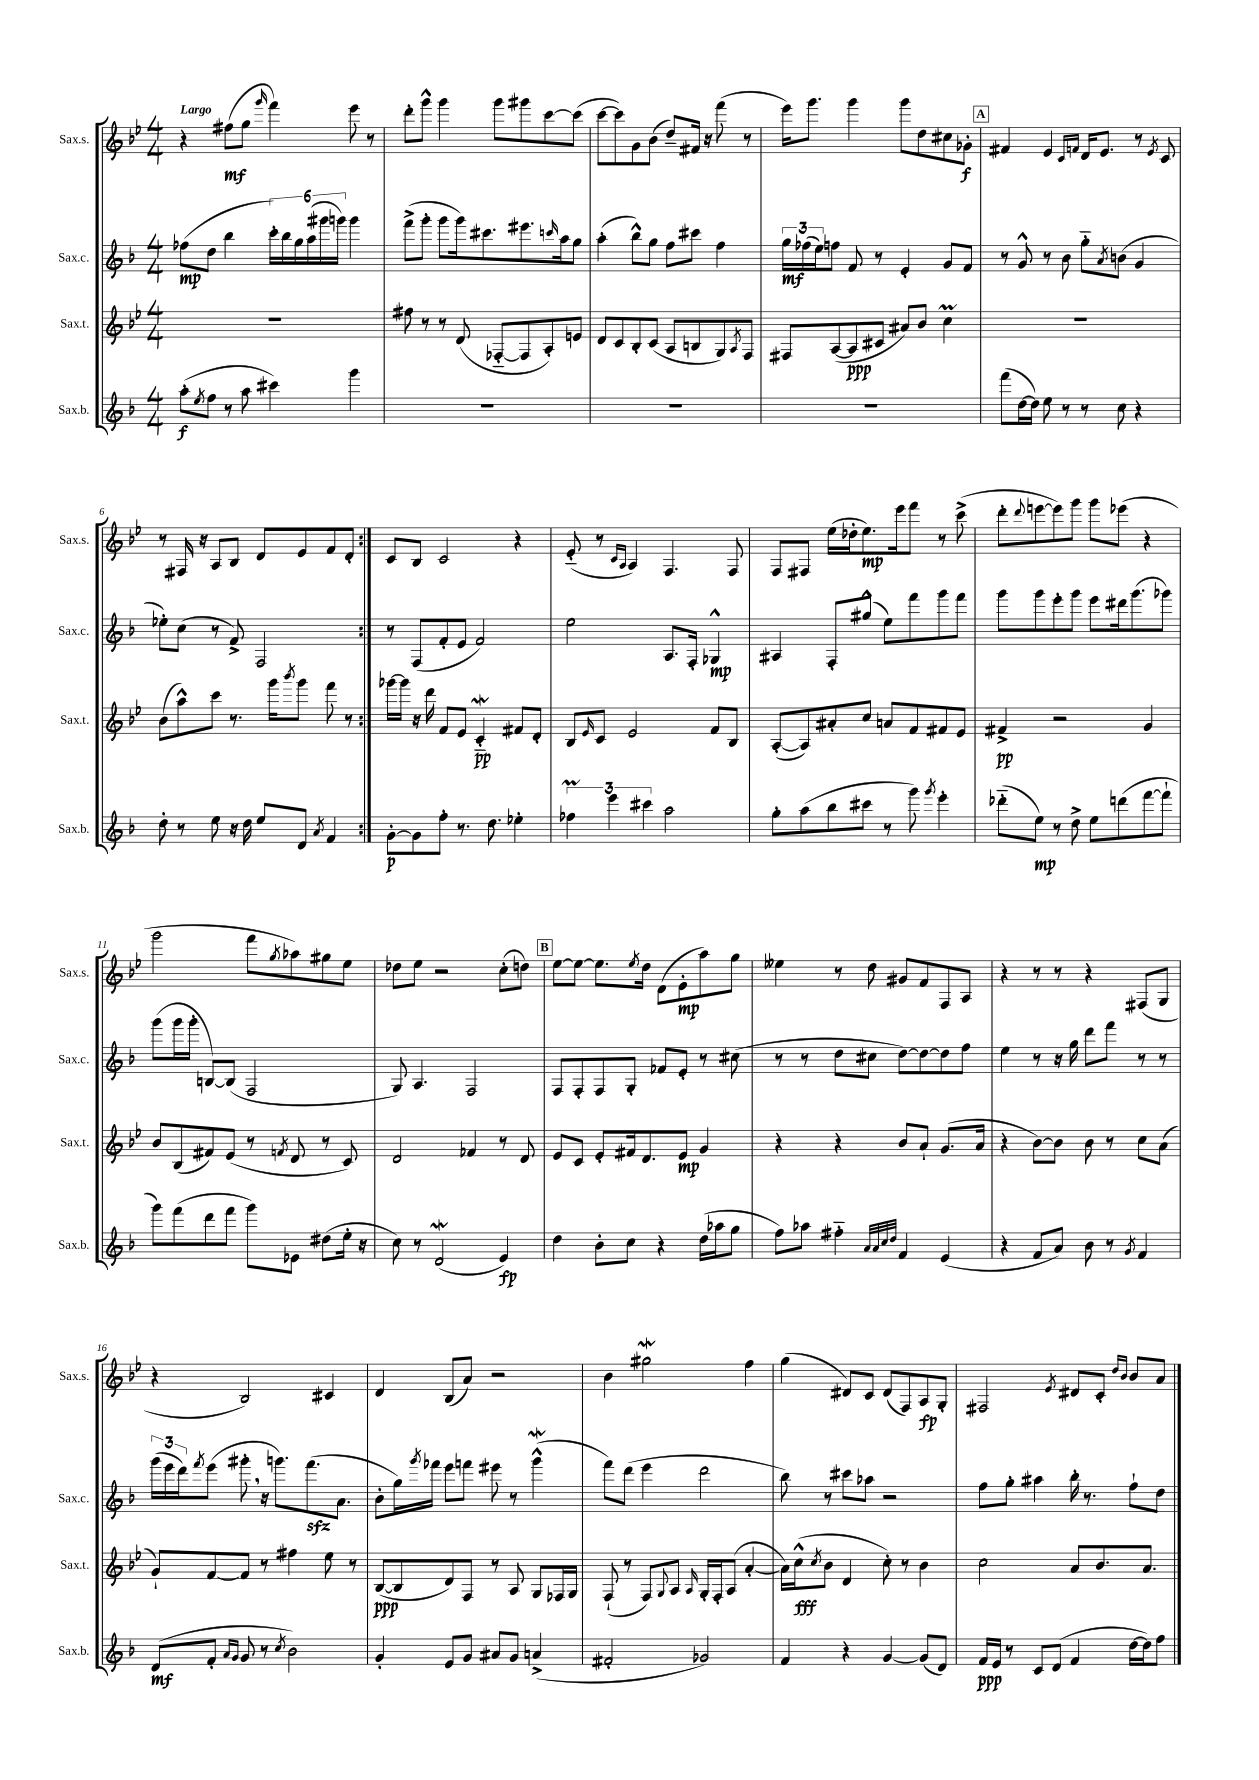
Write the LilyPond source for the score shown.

<<
\new StaffGroup <<
\new Staff = "s0" \with { instrumentName = "Sax.s." shortInstrumentName = "Sax.s." } {
    \clef treble \key bes \major \numericTimeSignature \time 4/4 \tempo "Largo"
    \repeat volta 2 { r4 fis''8\mf( g''8 \grace { g'''16 } f'''4) ees'''8 r8 |
    d'''8-. g'''8-^ g'''4 g'''8 gis'''8 c'''8~ c'''8( |
    c'''8~ c'''8) g'8 bes'8( d''8--) fis'16 r16 f'''8( r8 |
    ees'''16) g'''8. g'''4 g'''8 d''8 cis''8 ges'8-.\f |
    \mark \markup { \box "A" } fis'4 ees'4 \grace { c'16 f'16 } d'16 ees'8. r8 \acciaccatura { ees'8 } c'8 |
    r8 fis16 r16 a8 bes8 d'8 ees'8 f'8 d'8-. | }
    c'8 bes8 c'2 r4 |
    ees'8-_( r8 \grace { c'16 a16 } a4) f4. f8 |
    f8 fis8 ees''16( des''16-. ees''8.\mp) ees'''16 f'''8 r8 c'''8->( |
    d'''8-. \appoggiatura { d'''8 } e'''8~ e'''8) g'''8 g'''8 ees'''8( r4 |
    g'''2 f'''8 \acciaccatura { g''8 } aes''8) gis''8 ees''8 |
    des''8 ees''8 r2 c''8-.( d''8) |
    \mark \markup { \box "B" } ees''8~ ees''8~ ees''8. \acciaccatura { ees''8 } d''16 d'8( ees'8-.\mp a''8) g''8 |
    eeses''4 r8 d''8 gis'8 f'8 f8 a8 |
    r4 r8 r8 r4 fis8( g8 |
    r4 bes2) cis'4 |
    d'4 bes8( a'8) r2 |
    bes'4 gis''2\mordent f''4 |
    g''4( dis'8) c'8 dis'8( f8) a8\fp g8-. |
    fis2 \acciaccatura { ees'8 } dis'8 c'8-. \grace { d''16 bes'16 } bes'8 a'8 \bar "|." |
}
\new Staff = "s1" \with { instrumentName = "Sax.c." shortInstrumentName = "Sax.c." } {
    \clef treble \key f \major \numericTimeSignature \time 4/4
    \repeat volta 2 { fes''8\mp( d''8 bes''4 \tuplet 6/4 { c'''16-.) bes''16 g''16 a''16( gis'''16 g'''16) } g'''4 |
    f'''8->( g'''8-. g'''8 g'''16) cis'''8. eis'''8. \grace { c'''16 } a''16 g''8 |
    a''4-.( bes''8-^) g''8 f''8 cis'''8 f''4 |
    \tuplet 3/2 { g''16\mf fes''16( e''16) } f''8 f'8 r8 e'4-. g'8 f'8 |
    \mark \markup { \box "A" } r8 g'8-^ r8 bes'8 g''8-_ \acciaccatura { a'8 } b'8( g'4 |
    ees''8-.) c''8( r8 f'8->) f2 | }
    r8 f8( f'8-. e'8 f'2) |
    e''2 a8. f16-. ges4-^\mp |
    ais4 f8-. gis''8-^( e''8) f'''8 g'''8 f'''8 |
    g'''8 g'''8 e'''8-. g'''8 e'''8 dis'''16 g'''8.( ges'''8) |
    g'''8( g'''16 g'''16-. b8~) b8( f2 |
    g8) a4. f2 |
    \mark \markup { \box "B" } f8 f8-. f8 g8-. fes'8 e'8-. r8 cis''8( |
    r8 r8 d''8 cis''8 d''8~) d''8~ d''8 f''8 |
    e''4 r8 r16 g''16 d'''8 f'''8 r8 r8 |
    \tuplet 3/2 { g'''16( e'''16 d'''16) } \acciaccatura { f'''8 } e'''8( gis'''8-. \breathe r16 g'''8.) f'''8.\sfz( a'8. |
    bes'8-. g''16) \acciaccatura { g'''8 } fes'''16 e'''8 f'''8 eis'''8 r8 g'''4-^\mordent( |
    f'''8) d'''8( e'''4 d'''2 |
    bes''8) r8 cis'''8 aes''8 r2 |
    f''8 g''8-. ais''4 bes''16-. r8. f''8-! d''8 \bar "|." |
}
\new Staff = "s2" \with { instrumentName = "Sax.t." shortInstrumentName = "Sax.t." } {
    \clef treble \key bes \major \numericTimeSignature \time 4/4
    \repeat volta 2 { R1 |
    fis''8 r8 r8 d'8( fes8~-_ fes8 a8-.) e'8 |
    d'8 c'8 bes8-. c'8( a8 b8 g8) \acciaccatura { a8 } f8 |
    fis8 a8~( a8\ppp cis'8 ais'8) bes'8 c''4\prall |
    \mark \markup { \box "A" } R1 |
    bes'8( a''8-^) c'''8 r8. g'''16 \acciaccatura { bes'''8 } g'''8 f'''8 r8 | }
    ges'''16~ ges'''16 r16 d'''16 f'8 ees'8 c'4-_\mordent\pp fis'8 d'8-. |
    bes8 \grace { ees'16 } c'8 ees'2 f'8 bes8 |
    a8~-.( a8) ais'8-. c''8 a'8 f'8 fis'8 ees'8 |
    fis'4->\pp r2 g'4 |
    bes'8 bes8( fis'8) ees'8( r8 \acciaccatura { f'8 } d'8 r8 c'8) |
    d'2 fes'4 r8 d'8 |
    \mark \markup { \box "B" } ees'8 c'8 ees'8-. fis'16 d'8. ees'8\mp g'4 |
    r4 r4 bes'8 a'8-! g'8.( a'16 |
    r4 bes'8~) bes'8 bes'8 r8 c''8 a'8( |
    g'8-!) f'8~ f'8 r8 fis''4 ees''8 r8 |
    bes8~\ppp( bes8 d'8) f8 r8 a8 g8 fes16 g16 |
    f8-!( r8 f8) \appoggiatura { g8 } a8 \grace { a16 } g16-. f16-. a8( a'4~-. |
    a'16) c''16-^\fff( \acciaccatura { c''8 } bes'8 d'4 c''8-.) r8 bes'4 |
    c''2 a'8 bes'8. a'8. \bar "|." |
}
\new Staff = "s3" \with { instrumentName = "Sax.b." shortInstrumentName = "Sax.b." } {
    \clef treble \key f \major \numericTimeSignature \time 4/4
    \repeat volta 2 { a''8-.\f( \acciaccatura { e''8 } f''8 r8 a''8 cis'''4) g'''4 |
    R1 |
    R1 |
    R1 |
    \mark \markup { \box "A" } f'''8( d''16~ d''16) e''8 r8 r8 c''8 r4 |
    d''8-. r8 e''8 r16 d''16 e''8 d'8 \acciaccatura { a'8 } f'4 | }
    g'8~-.\p g'8 f''8-. r8. d''8. ees''4-. |
    \tuplet 3/2 { fes''4\prall e'''4 cis'''4 } a''2 |
    g''8-. a''8( bes''8 cis'''8 r8 g'''8) \acciaccatura { g'''8 } e'''4-. |
    des'''8-_( e''8\mp) r8 d''8-> e''8 d'''8( f'''8~ f'''8-! |
    g'''8) f'''8( d'''8 f'''8 g'''8) ees'8 dis''8( e''16-. r16 |
    c''8) r8 d'2\mordent( e'4\fp) |
    \mark \markup { \box "B" } d''4 bes'8-. c''8 r4 d''16( aes''16 g''8 |
    f''8) aes''8 fis''4-_ \grace { a'32 a'32 c''32 d''32 } f'4 e'4( |
    r4 f'8 a'8) bes'8 r8 \acciaccatura { g'8 } f'4 |
    d'8\mf( f'8-. \grace { a'16 g'16 } g'8 r8 \acciaccatura { c''8 } bes'2) |
    g'4-. e'8 g'8 ais'8 g'8 a'4->( |
    fis'2-. ges'2) |
    f'4 r4 g'4~ g'8( d'8) |
    f'16\ppp e'16 r8 c'8 d'8( f'4 d''16~ d''16) f''8 \bar "|." |
}
>>
>>
